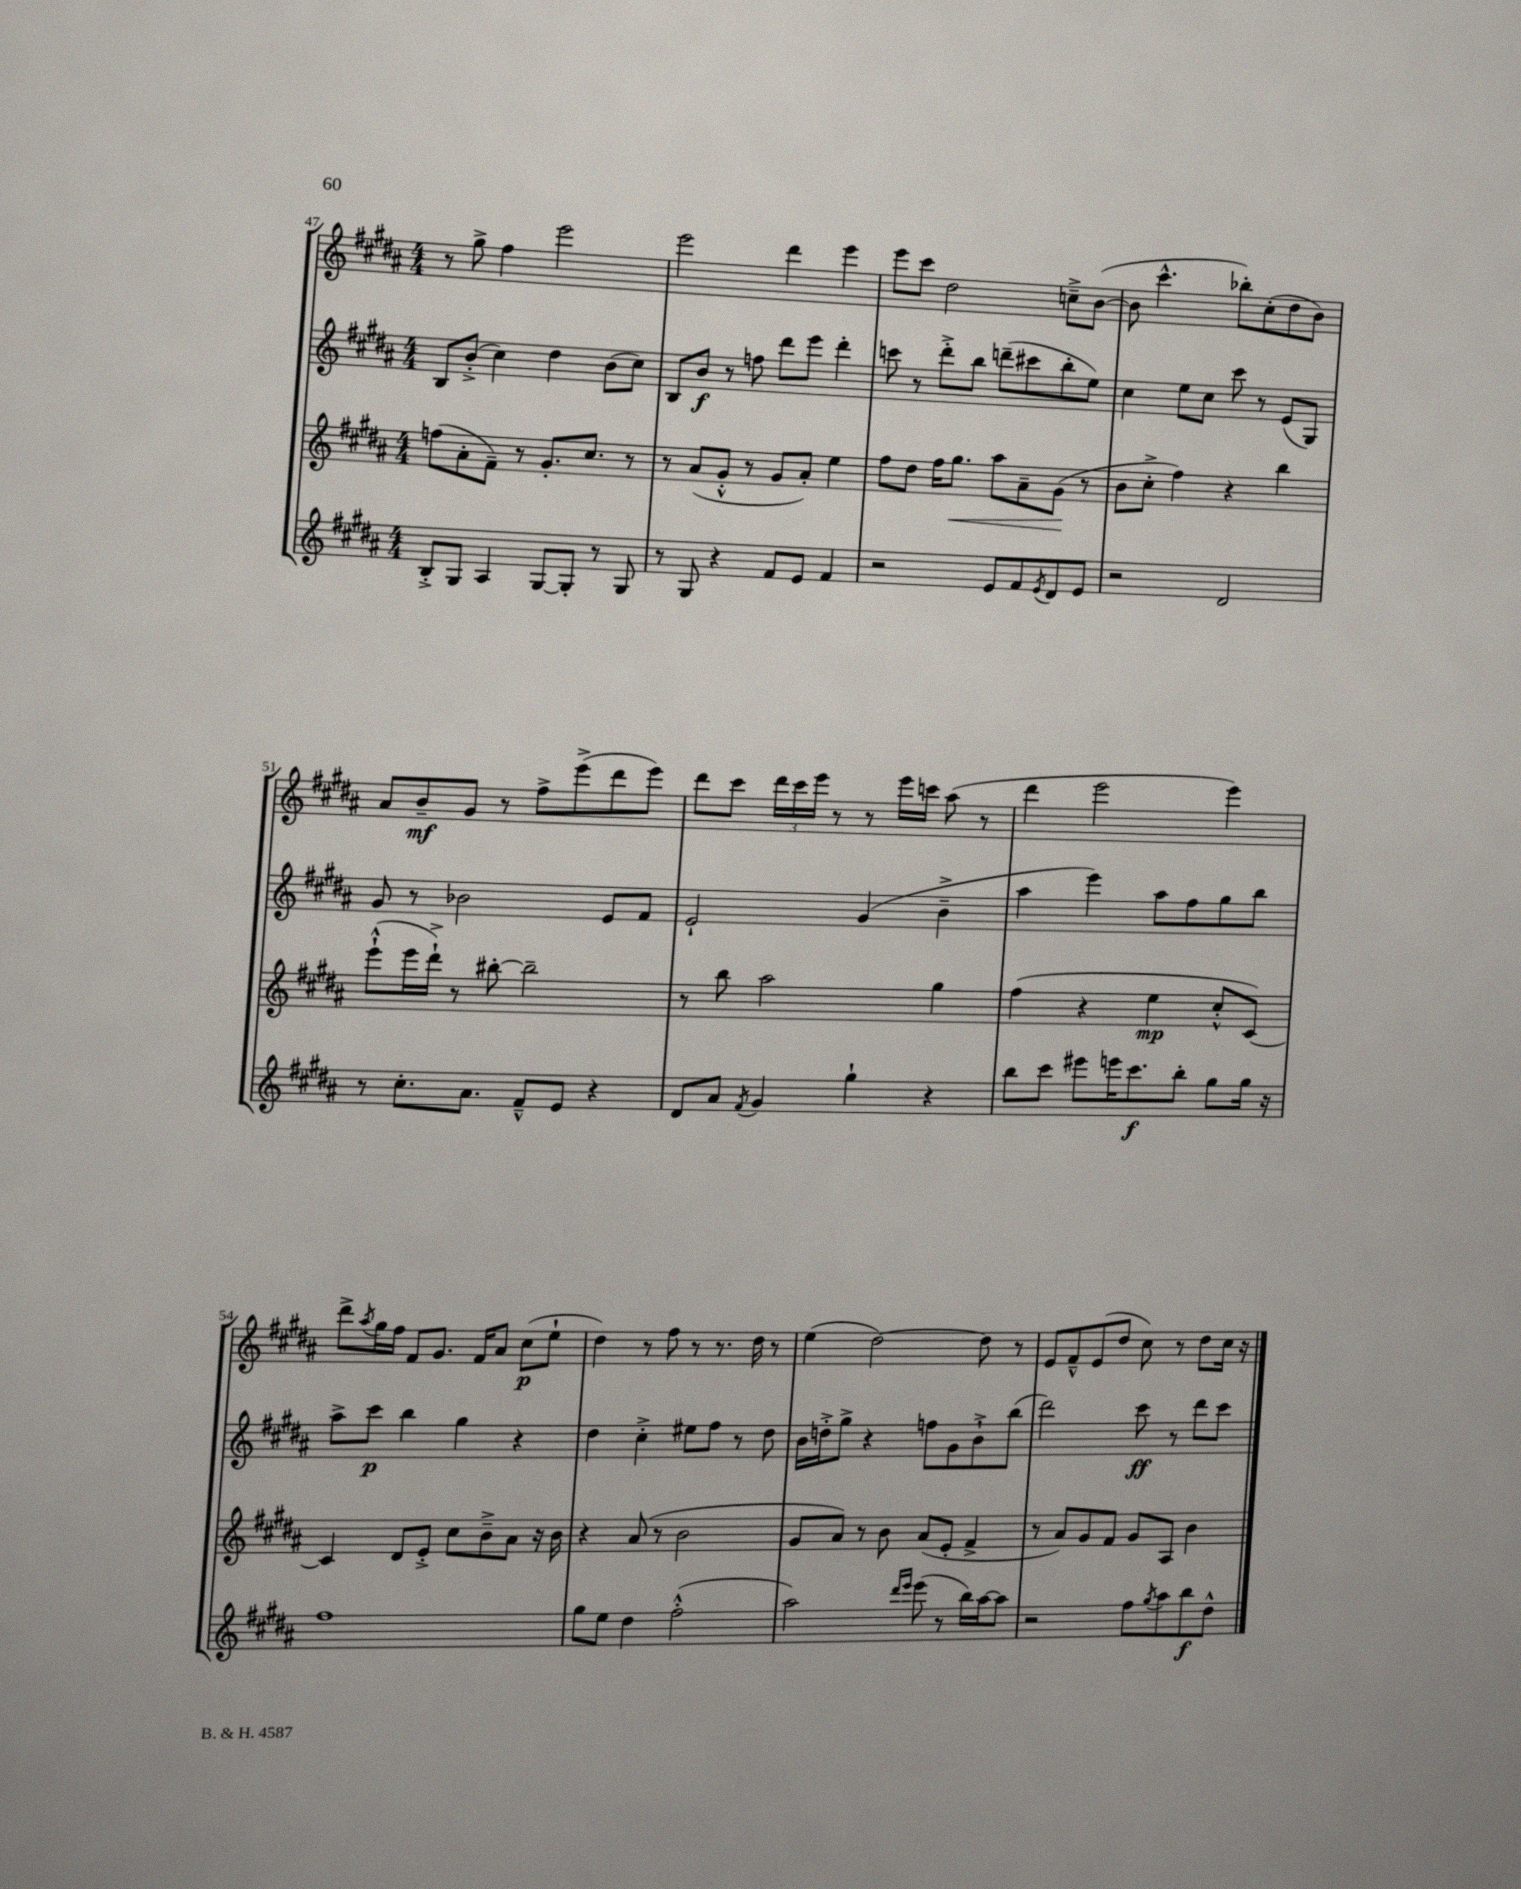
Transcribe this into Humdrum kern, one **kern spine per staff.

**kern	**kern	**kern	**kern
*staff4	*staff3	*staff2	*staff1
*clefG2	*clefG2	*clefG2	*clefG2
*k[f#c#g#d#a#]	*k[f#c#g#d#a#]	*k[f#c#g#d#a#]	*k[f#c#g#d#a#]
*M4/4	*M4/4	*M4/4	*M4/4
8B'^	(8ff	8B	8r
8G#	8a#'	(8b'^	8gg#^
4A#	8f#~)	4cc#)	4ff#
.	8r	.	.
[8G#	8.g#'	4dd#	2eee
8G#']	.	.	.
.	8.cc#	.	.
8r	.	(8b	.
8G#	8r	8cc#)	.
=	=	=	=
8r	8r	8B	2eee
8G#	(8a#	8b	.
4r	8g#'^^	8r	.
.	8r	8ff	.
8f#	8g#	8ddd#	4ddd#
8e	8a#')	8eee	.
4f#	4ee	4ddd#'	4eee
=	=	=	=
2r	8ff#	8ccc	8eee
.	8dd#	8r	8ccc#
.	16ff#	8ddd#'^	2dd#
.	8.gg#	.	.
.	.	8bb	.
8e	8aa#	(8ddd~	.
8f#	8a#~	8ccc#	.
8qe	.	.	.
8d#	(8g#	8bb'	8cc~^
8e	8r	8ee)	([8b
=	=	=	=
2r	8b	4cc#	8b]
.	8cc#'^	.	4.ccc#^^
.	4ff#)	8ee	.
.	.	8cc#	.
2d#	4r	8ccc#	8bb-')
.	.	8r	(8cc#'
.	4bb	(8e	8dd#
.	.	8G#)	8b)
=	=	=	=
8r	(8eee`^^	8g#	8a#
8.cc#'	16eee	8r	8b~
.	16ddd#`^)	.	.
.	8r	2b-	8g#
8.a#	.	.	.
.	[8bb#'	.	8r
8f#~^^	2bb#~]	.	8ff#^
8e	.	.	(8eee^
4r	.	8e	8ddd#
.	.	8f#	8eee)
=	=	=	=
8d#	8r	2e`	8ddd#
8a#	8bb	.	8ccc#
8qf#	.	.	.
4g#	2aa#	.	24ddd#
.	.	.	24ccc#
.	.	.	24eee
.	.	.	8r
4gg#`	.	(4g#	8r
.	.	.	16eee
.	.	.	16ccc
4r	4gg#	4b~^	(8aa#
.	.	.	8r
=	=	=	=
8bb	(4ff#	4aa#	4ddd#
8ccc#	.	.	.
8eee#	4r	4eee)	2eee
16eee	.	.	.
8.ccc#	.	.	.
.	4ee	8aa#	.
8bb'	.	8ff#	.
8gg#	8cc#'^^	8gg#	4eee)
16gg#	[8c#)	8bb	.
16r	.	.	.
=	=	=	=
1ff#	4c#]	8aa#^	8ddd#^
.	.	.	8qaa#
.	.	8ccc#	16gg#
.	.	.	16ff#
.	8d#	4bb	8f#
.	8e'^	.	8.g#
.	8cc#	4gg#	.
.	.	.	16f#
.	8b~^	.	8a#
.	8a#	4r	(8cc#
.	16r	.	8ee`
.	16b	.	.
=	=	=	=
8gg#	4r	4dd#	4dd#)
8ee	.	.	.
4dd#	(8a#	4cc#'^	8r
.	8r	.	8ff#
(2ff#'^^	2b	8ee#	8r
.	.	8ff#	8.r
.	.	8r	.
.	.	.	16dd#
.	.	8dd#	8r
=	=	=	=
2aa#)	8g#	16b	(4ee
.	.	16dd'^	.
.	8a#)	8gg#^	.
.	8r	4r	[2dd#)
.	8b	.	.
16qqddd#	.	.	.
16qqeee	.	.	.
(8eee	(8a#	8ff	.
8r	8e'	8g#	.
16bb)	4f#^	8b`^	8dd#]
[16aa#	.	.	.
8aa#]	.	(8bb	8r
=	=	=	=
2r	8r	2ddd#)	8e
.	8a#)	.	8f#~^^
.	8g#	.	(8e
.	8f#	.	8dd#
8ff#	8g#	8ccc#	8cc#)
8qgg#	.	.	.
8aa#	8A#	8r	8r
8bb	4b	8ddd#	8dd#
8dd#^^	.	8ccc#	16cc#
.	.	.	16r
==	==	==	==
*-	*-	*-	*-
